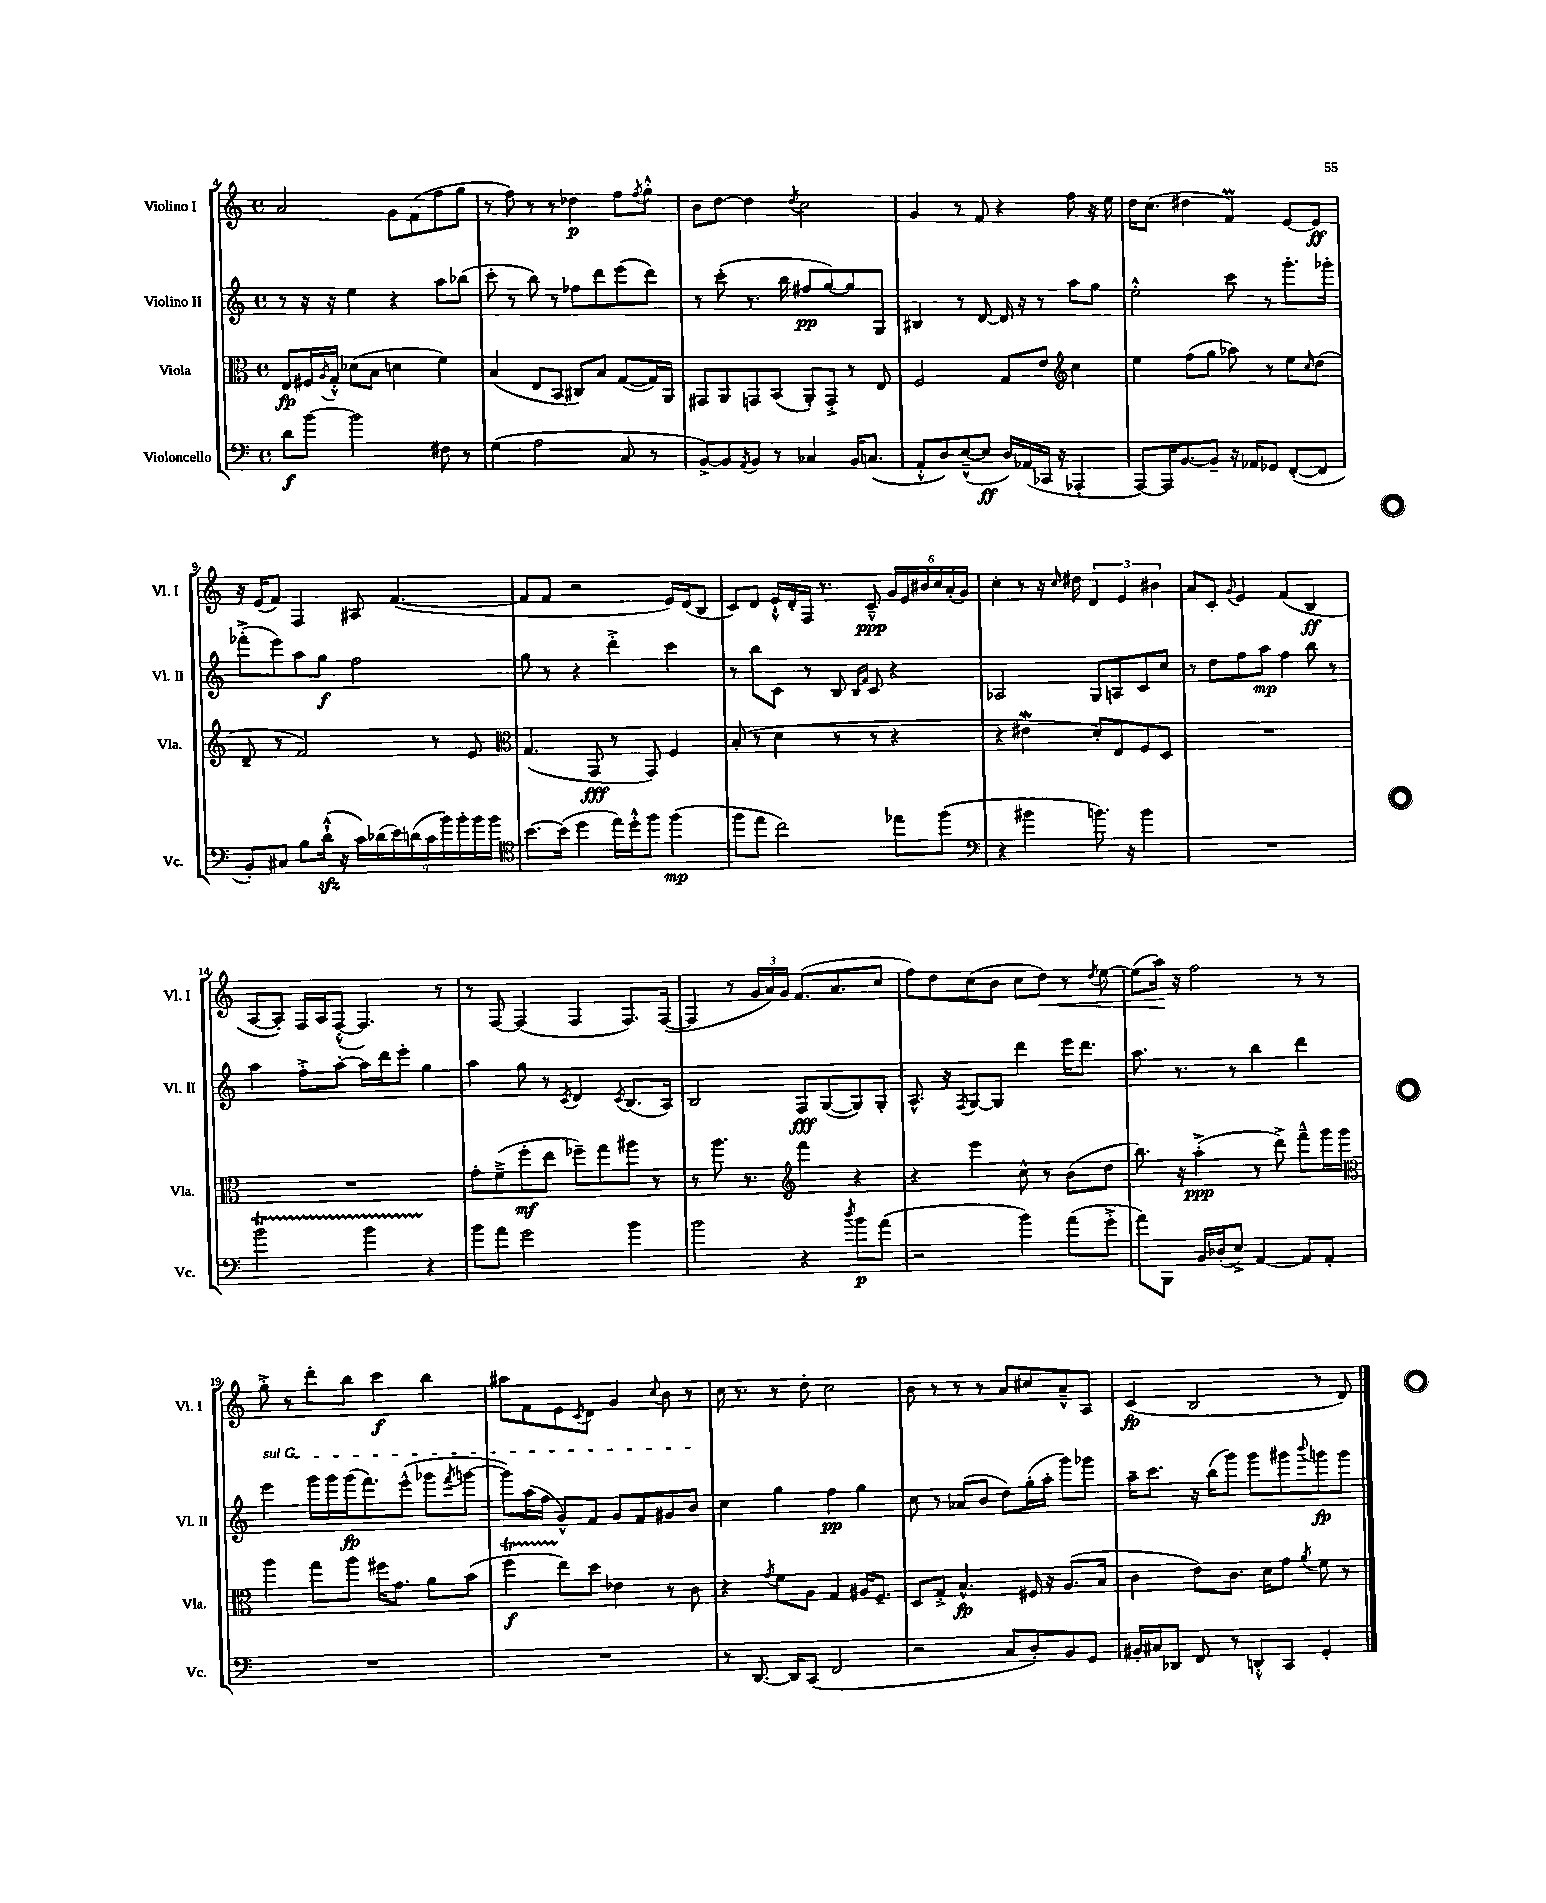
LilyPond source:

<<
\new StaffGroup <<
\new Staff = "s0" \with { instrumentName = "Violino I" shortInstrumentName = "Vl. I" } {
    \clef treble \key c \major \defaultTimeSignature \time 4/4
    a'2 g'8 f'8( f''8 g''8 |
    r8 f''8) r8 r8 des''4\p f''8 \acciaccatura { f''8 } g''8-.-^ |
    b'8 d''8~ d''4 \acciaccatura { d''8 } c''2 |
    g'4 r8 f'8 r4 f''8 r16 e''16 |
    d''16 c''8.( dis''4 f'4\prall) e'8~ e'8\ff |
    r16 e'16( f'8) f4 ais8 f'4.~( |
    f'8 f'8 r2 e'16) d'16( b8 |
    c'8) d'8 e'16-!-^ d'16-. f16 r8. c'8---^\ppp \tuplet 6/4 { g'16 e'16 bis'16 c''16 a'16-.( g'16) } |
    c''4-. r8 r16 \grace { c''16 } dis''16 \tuplet 3/2 { d'4 e'4 bis'4 } |
    a'8 c'8-. \appoggiatura { g'8 } e'4 f'4( b4\ff |
    a8~ a8-.) f16 a16 f8~-.-^( f4.) r8 |
    r8 f8~ f4( f4 f8.) f16~( |
    f4 r8 \tuplet 3/2 { g'16 a'16) g'16 } f'8.( a'8. c''8 |
    f''8) d''8 c''8( b'8 c''8 d''8\<) r8 \acciaccatura { d''8 } e''8~ |
    e''8( a''16\!) r16 f''2 r8 r8 |
    g''8-.-> r8 d'''8-. b''8 c'''4\f b''4 |
    ais''8 f'8 e'8 \acciaccatura { c'8 } d'8 g'4 \appoggiatura { c''8 } b'8 r8 |
    c''16 r8. r8 d''8-. c''2 |
    b'8 r8 r8 r8 a'8 cis''8 a'8---^ a8 |
    c'4\fp( b2 r8 d'8) \bar "|." |
}
\new Staff = "s1" \with { instrumentName = "Violino II" shortInstrumentName = "Vl. II" } {
    \clef treble \key c \major \defaultTimeSignature \time 4/4
    r8 r16 r16 e''4 r4 a''8 bes''8( |
    c'''8-. r8 b''8) r8 fes''8 d'''8 e'''8( d'''8) |
    r8 c'''8-.( r8. b''16 fis''8\pp g''8~) g''8 g8 |
    bis4 r8 d'8~ d'16 r16 r8 a''8 g''8 |
    e''2-.-^ c'''8 r8 g'''8.-. ges'''16-. |
    fes'''8-.->( e'''8) a''8 g''8\f f''2 |
    g''8 r8 r4 d'''4-.-> c'''4 |
    r8 b''8 c'8 r8 b8 \grace { b16 f'16 } c'8 r4 |
    aes2 g8 a8 c'8 c''8 |
    r8 d''8 f''8 a''8\mp f''4 b''8 r8 |
    a''4 f''8-.-> a''8~-. a''16 d'''16 e'''8-. g''4 |
    a''4 g''8 r8 \acciaccatura { c'8 } d'4 \acciaccatura { c'8 } b8.( a16) |
    b2 f8\fff g8~( g8) g8-. |
    a8.-^ r16 \acciaccatura { f8 } g8~ g8 d'''4 e'''16 d'''8. |
    a''8. r8. r8 b''4 d'''4 |
    \once \override TextSpanner.bound-details.left.text = \markup { \italic "sul G" } e'''4\startTextSpan g'''16 g'''16 g'''16\fp( f'''8.) e'''8-^( ges'''8 \acciaccatura { f'''8 } g'''8~ |
    g'''8) a''16( f''16 g'8-^) f'8 g'8 f'8 gis'8 b'8\stopTextSpan |
    c''4 g''4 f''4\pp g''4 |
    c''8 r8 aes'8( b'8 d''8) g''16-.( a''16-. g'''8) ges'''8 |
    a''16-- c'''8. r16 b''16( g'''8) g'''8 gis'''8 \appoggiatura { b'''8 } g'''8\fp g'''8 \bar "|." |
}
\new Staff = "s2" \with { instrumentName = "Viola" shortInstrumentName = "Vla." } {
    \clef alto \key c \major \defaultTimeSignature \time 4/4
    e8\fp fis16 \acciaccatura { a8 } g16-.-^ des'8( b8 d'4 f'4) |
    b4( e8 b,8 cis8) b8 g8~( g16) a,16 |
    gis,8 a,8 g,8 b,8( a,8-.) g,8-.-> r8 e8 |
    f2 g8 e'8 \clef treble c''4 |
    e''4 f''8( g''8 aes''8) r8 e''8 \grace { c''16 } d''8( |
    d'8-- r8 f'2) r8 e'8 |
    \clef alto g4.( g,8\fff r8 g,8) f4 |
    b8-.( r8 d'4 r8 r8 r4 |
    r4 eis'4\mordent d'8-.) e8 f8 d8 |
    R1 |
    R1 |
    g'8-. f'8--->( f''8-.\mf e''8 fes''8--) g''8 ais''8 r8 |
    r8 a''8. r8. \clef treble f'''4 r4 |
    r4 e'''4 c''8-^ r8 b'8( d''8 |
    b''8.) r16 a''4-.->\ppp( r8 d'''8->) f'''8---^ g'''16 g'''16 |
    \clef alto a''4 g''8 a''8 fis''16 g'8. a'8 b'8( |
    f''4\startTrillSpan\f e''8\stopTrillSpan) d''8 ees'4 r8 c'8 |
    r4 \acciaccatura { g'8 } f'8 a8 g4 ais16 f8.-- |
    d8 g8-.-> b4.-^\fp fis16 r16 a8.( b16 |
    c'4 e'8) c'8. d'16 g'8 \acciaccatura { a'8 } f'8 r8 \bar "|." |
}
\new Staff = "s3" \with { instrumentName = "Violoncello" shortInstrumentName = "Vc." } {
    \clef bass \key c \major \defaultTimeSignature \time 4/4
    d'8\f b'8~ b'2 fis8 r8 |
    g4( a2 c8 r8 |
    b,8~->) b,8 \acciaccatura { a,8 } b,8 r8 ces4 b,16 c8.( |
    a,8-.-^ d8) e8~---^( e8\ff d16) aes,16( ces,16 r16 aes,,4-. |
    a,,8~) a,,16 b,8.~ b,8-- r16 aes,16 ges,8 f,8~-.( f,8 |
    b,8-.) cis8 b8 d'16-!-^\sfz( r16 \tuplet 9/8 { c'16) des'16( e'16) d'16( c'16 b'16) b'16-. b'16 b'16 } |
    \clef tenor b'8.~ b'16( d''4 e''16) d''16-.-^ f''8 f''4\mp( |
    f''8 e''8 c''2) ees''8 f''8( |
    \clef bass r4 bis'4 b'8.) r16 b'4 |
    R1 |
    b'2\startTrillSpan b'4 r4\stopTrillSpan |
    b'8 a'8 g'2 b'4 |
    b'2 r4 \acciaccatura { d''8 } b'8\p a'8( |
    r2 b'4) a'8( g'8-.-> |
    a'8) b,,8 b,16 des16-.( e8->) a,4~ a,8 a,8-. |
    R1 |
    R1 |
    r8 d,8.~ d,16 c,8( f,2 |
    r2 c8 d8-.) b,8 g,8 |
    bis,16-. cis16 des,8 f,8 r8 d,8-.-^ c,8 g,4-. \bar "|." |
}
>>
>>
\layout { \context { \Score currentBarNumber = #4 } }
